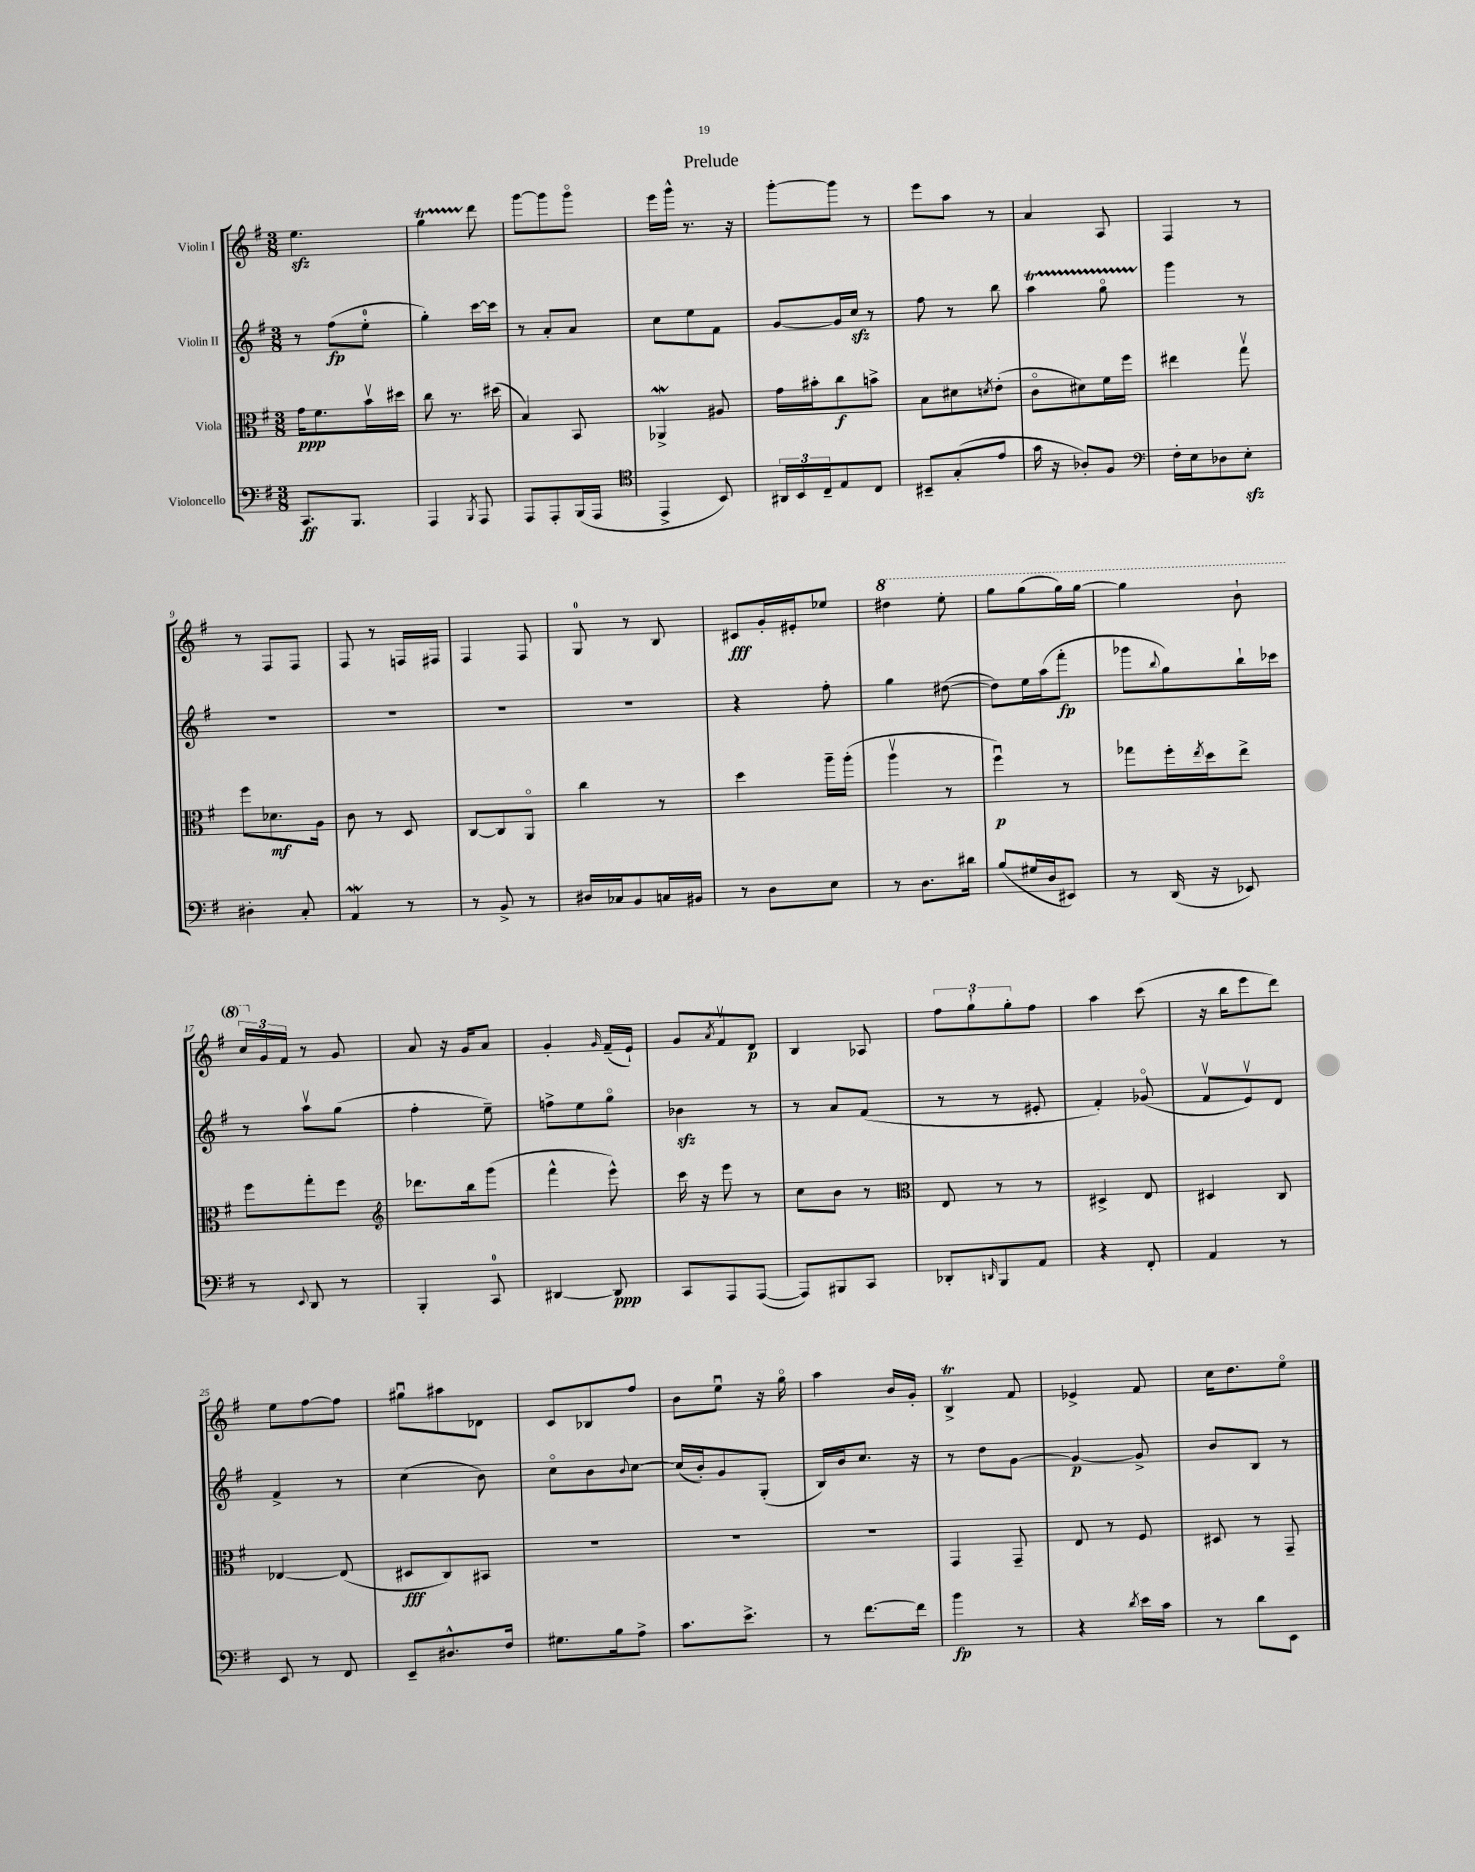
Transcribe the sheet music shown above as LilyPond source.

\header { title = "Prelude" }
<<
\new StaffGroup <<
\new Staff = "s0" \with { instrumentName = "Violin I" } {
    \clef treble \key g \major \numericTimeSignature \time 3/8
    e''4.\sfz |
    g''4\startTrillSpan d'''8\stopTrillSpan |
    g'''8~ g'''8 g'''8\flageolet |
    e'''16 g'''16-^ r8. r16 |
    g'''8~-. g'''8 r8 |
    e'''8 a''8 r8 |
    a'4 a8 |
    fis4 r8 |
    r8 fis8 fis8 |
    fis8 r8 f16 fis16 |
    fis4 fis8 |
    g8-0 r8 b8 |
    cis'8\fff g'16-. eis'16-. ees''8 |
    \ottava #1 dis'''4 e'''8-. |
    g'''8 g'''8( g'''16) g'''16~ |
    g'''4 b''8-! |
    \tuplet 3/2 { c'''16 \ottava #0 g'16 fis'16 } r8 g'8 |
    a'8 r16 g'16 a'8 |
    g'4-. \grace { g'16 } fis'16--( e'16-!) |
    g'8 \acciaccatura { a'8 } fis'8\upbow d'8\p |
    b4 aes8 |
    \tuplet 3/2 { fis''8 g''8-! g''8-. } fis''8 |
    a''4 c'''8( |
    r16 b''16 e'''8 d'''8) |
    e''8 fis''8~ fis''8 |
    gis''8\downbow ais''8 des'8 |
    c'8 bes8 fis''8 |
    b'8 e''8\downbow r16 g''16\flageolet |
    a''4 b'16 g'16-. |
    b4->\trill fis'8 |
    ees'4-> fis'8 |
    c''16 d''8. e''8\flageolet \bar "|." |
}
\new Staff = "s1" \with { instrumentName = "Violin II" } {
    \clef treble \key g \major \numericTimeSignature \time 3/8
    r8 fis''8\fp( e''8-0-. |
    g''4-.) c'''16~ c'''16 |
    r8 a'8-. a'8 |
    c''8 e''8 fis'8 |
    g'8~ g'16 c''16\sfz r8 |
    fis''8 r8 b''8 |
    a''4\startTrillSpan g''8\flageolet |
    g'''4\stopTrillSpan r8 |
    R4. |
    R4. |
    R4. |
    R4. |
    r4 fis''8-. |
    g''4 dis''8~( |
    dis''8) e''16 a''16( fis'''8-.\fp |
    ges'''8 \appoggiatura { b''8 } g''8) b''16-! ces'''16 |
    r8 a''8\upbow g''8( |
    fis''4-. e''8--) |
    f''8-> e''8 g''8\flageolet |
    bes'4\sfz r8 |
    r8 a'8 fis'8( |
    r8 r8 eis'8-. |
    fis'4-.) ges'8\flageolet( |
    fis'8\upbow e'8\upbow) d'8 |
    fis'4-> r8 |
    c''4( b'8) |
    c''8\flageolet b'8 \appoggiatura { b'8 } c''8~ |
    c''16( b'16-.) g'8 g8-.( |
    b16) b'16 c''8. r16 |
    r8 d''8 g'8~ |
    g'4~\p g'8-> |
    b'8 b8 r8 \bar "|." |
}
\new Staff = "s2" \with { instrumentName = "Viola" } {
    \clef alto \key g \major \numericTimeSignature \time 3/8
    g'16\ppp fis'8. b'16\upbow dis''16 |
    c''8 r8. dis''16( |
    b4) b,8 |
    aes,4->\mordent ais8 |
    g'16 bis'16-. c''8\f b'8-> |
    b8 dis'8 \acciaccatura { d'8 } e'8-.( |
    c'8\flageolet dis'8) fis'16 fis''16 |
    eis''4 g''8\upbow |
    fis''8 des'8.\mf a16 |
    c'8 r8 d8 |
    c8~ c8 a,8\flageolet |
    c''4 r8 |
    d''4 a''16-- a''16-.( |
    a''4\upbow r8 |
    fis''4\downbow\p) r8 |
    ges''8 fis''16-. \acciaccatura { e''8 } d''16 e''8-> |
    fis''8 g''8-. fis''8 |
    \clef treble des'''8. b''16 g'''8( |
    fis'''4-^ e'''8-^) |
    c'''16 r16 e'''8 r8 |
    c''8 b'8 r8 |
    \clef alto e8 r8 r8 |
    dis4-> e8 |
    dis4 c8 |
    ees4~ ees8( |
    dis8\fff c8) bis,8 |
    R4. |
    R4. |
    R4. |
    g,4 g,8-- |
    e8 r8 fis8 |
    dis8 r8 g,8-- \bar "|." |
}
\new Staff = "s3" \with { instrumentName = "Violoncello" } {
    \clef bass \key g \major \numericTimeSignature \time 3/8
    c,8.\ff b,,8. |
    a,,4 \acciaccatura { b,,8 } a,,8 |
    a,,8 a,,8-. b,,16( a,,16 |
    \clef tenor e,4-> b,8) |
    \tuplet 3/2 { ais,16 b,16 c16-- } e8 c8 |
    bis,8-- g8-.( e'8 |
    g'16 r16 aes8-.) fis8 |
    \clef bass fis16-. e16 des8 e8-.\sfz |
    dis4-. c8-. |
    a,4\mordent r8 |
    r8 b,8-> r8 |
    dis16 ces16 b,8 c16 bis,16 |
    r8 d8 e8 |
    r8 d8. dis'16 |
    b8( gis16 d16 eis,8) |
    r8 d,16( r16 ees,8) |
    r8 \appoggiatura { e,8 } d,8 r8 |
    b,,4-. c,8-0 |
    dis,4~ dis,8\ppp |
    c,8 a,,8 a,,8~( |
    a,,8) bis,,8 c,8 |
    des,8-. \grace { d,16 } b,,8 a,8 |
    r4 fis,8-. |
    a,4 r8 |
    e,8 r8 fis,8 |
    e,8-- dis8.-^ fis16 |
    gis8. b16 a8-> |
    c'8. e'8.-> |
    r8 fis'8.~ fis'16 |
    b'4\fp r8 |
    r4 \acciaccatura { d'8 } e'16 c'16 |
    r8 d'8 e,8 \bar "|." |
}
>>
>>
